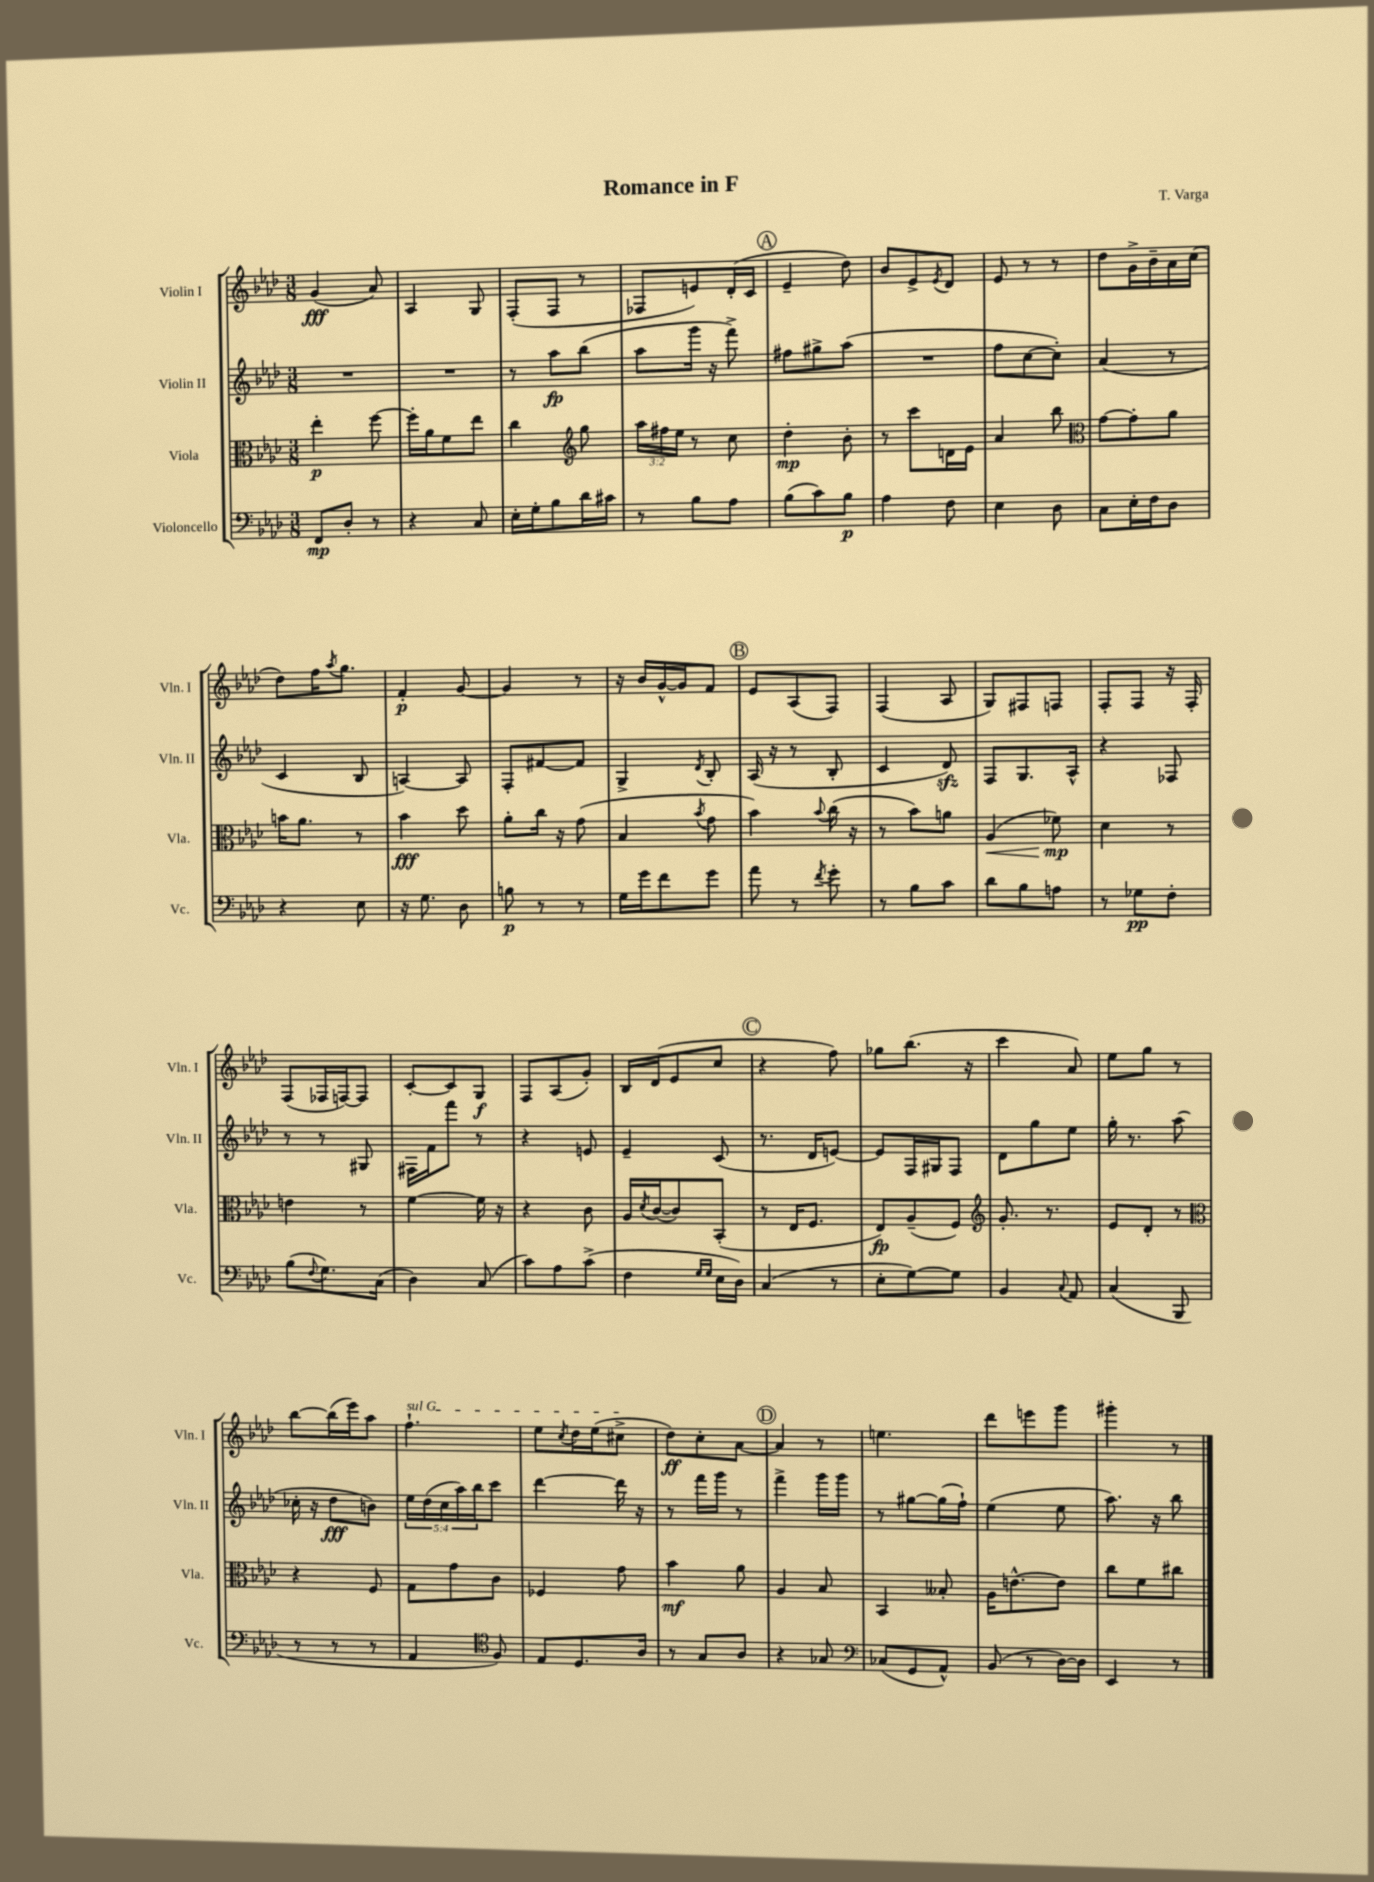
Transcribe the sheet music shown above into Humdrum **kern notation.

**kern	**dynam	**kern	**dynam	**kern	**dynam	**kern	**dynam
*part4	*part4	*part3	*part3	*part2	*part2	*part1	*part1
*staff4	*staff4	*staff3	*staff3	*staff2	*staff2	*staff1	*staff1
*I"Violoncello	*	*I"Viola	*	*I"Violin II	*	*I"Violin I	*
*I'Vc.	*	*I'Vla.	*	*I'Vln. II	*	*I'Vln. I	*
*clefF4	*	*clefC3	*	*clefG2	*	*clefG2	*
*k[b-e-a-d-]	*	*k[b-e-a-d-]	*	*k[b-e-a-d-]	*	*k[b-e-a-d-]	*
*M3/8	*	*M3/8	*	*M3/8	*	*M3/8	*
=1	=1	=1	=1	=1	=1	=1	=1
8FF/L	mp	4ee-'\	p	4.r	.	(4g/	fff
8D-'/J	.	.	.	.	.	.	.
8r	.	[8ff\	.	.	.	8a-/)	.
=2	=2	=2	=2	=2	=2	=2	=2
4r	.	16ff'\LL]	.	4.r	.	4A-/	.
.	.	16a-\J	.	.	.	.	.
.	.	8f\	.	.	.	.	.
8C/	.	8ee-\J	.	.	.	8G/	.
=3	=3	=3	=3	=3	=3	=3	=3
16E-'\LL	.	4cc\	.	8r	.	(8F'/L	.
16G'\J	.	.	.	.	.	.	.
8B-\	.	.	.	8aa-\L	fp	8F/J	.
*	*	*clefG2	*	*	*	*	*
16d-\L	.	8gg\	.	(8bb-\J	.	8r	.
16c#X\JJ	.	.	.	.	.	.	.
=4	=4	=4	=4	=4	=4	=4	=4
8r	.	24aa-\LL	.	8aa-\L	.	8F-X/L	.
.	.	24ff#X\	.	.	.	.	.
.	.	24ee-\JJ	.	.	.	.	.
8B-\L	.	8r	.	16ggg\Jk	.	8en/)	.
.	.	.	.	16r	.	.	.
8A-\J	.	8cc\	.	8fff^\)	.	(16d-'/L	.
.	.	.	.	.	.	16c/JJ	.
!!LO:REH:place=s1:t=A
=5	=5	=5	=5	=5	=5	=5	=5
(8B-\L	.	4dd-'\	mp	8ff#X\L	.	4e-~/	.
8c\)	.	.	.	8gg#X^\	.	.	.
8B-\J	p	8b-'\	.	(8aa-\J	.	8dd-\)	.
=6	=6	=6	=6	=6	=6	=6	=6
4A-\	.	8r	.	4.r	.	8b-/L	.
.	.	8ccc\L	.	.	.	8e-^/	.
.	.	.	.	.	.	8qe-/	.
8F\	.	16dn\L	.	.	.	8d-/J	.
.	.	16e-\JJ	.	.	.	.	.
=7	=7	=7	=7	=7	=7	=7	=7
4E-\	.	4a-/	.	8ff\L	.	8e-/	.
.	.	.	.	[8cc\	.	8r	.
8D-\	.	8bb-\	.	8cc'\J])	.	8r	.
=8	=8	=8	=8	=8	=8	=8	=8
*	*	*clefC3	*	*	*	*	*
8C\L	.	[8g\L	.	(4a-/	.	8dd-\L	.
16E-'\L	.	8g'\]	.	.	.	16g^\L	.
16F\J	.	.	.	.	.	16b-~\	.
8D-\J	.	8a-\J	.	8r	.	16a-\	.
.	.	.	.	.	.	(16cc\JJ	.
!!LO:LB:g=z
=9	=9	=9	=9	=9	=9	=9	=9
4r	.	16bn\KL	.	4c/	.	8dd-\L)	.
.	.	8.a-\J	.	.	.	.	.
.	.	.	.	.	.	16ff\K	.
.	.	.	.	.	.	8qaa-/	.
.	.	.	.	.	.	8.gg\J	.
8E-\	.	8r	.	8B-/	.	.	.
=10	=10	=10	=10	=10	=10	=10	=10
16r	.	4b-\	fff	[4An/)	.	4f'/	p
8.G\	.	.	.	.	.	.	.
8D-\	.	8dd-\	.	8A/]	.	[8g/	.
=11	=11	=11	=11	=11	=11	=11	=11
8Bn\	p	8a-'\L	.	8F'/L	.	4g/]	.
8r	.	16cc\Jk	.	[8f#X/	.	.	.
.	.	16r	.	.	.	.	.
8r	.	(8g\	.	8f#/J]	.	8r	.
=12	=12	=12	=12	=12	=12	=12	=12
16G\LL	.	4B-/	.	4G^/	.	16r	.
16g\J	.	.	.	.	.	16b-/LL	.
8f\	.	.	.	.	.	[16g^^/	.
.	.	.	.	.	.	16g/J]	.
.	.	8qb-/	.	8qd-/	.	.	.
8g\J	.	8g\	.	8B-'/	.	8f/J	.
!!LO:REH:place=s1:t=B
=13	=13	=13	=13	=13	=13	=13	=13
8a-\	.	4b-\)	.	(16A-/	.	8e-/L	.
.	.	.	.	16r	.	.	.
8r	.	.	.	8r	.	(8A-/	.
8qf/	.	8qqb-/	.	.	.	.	.
8g'\	.	(16cc\	.	8B-'/	.	8F/J)	.
.	.	16r	.	.	.	.	.
=14	=14	=14	=14	=14	=14	=14	=14
8r	.	8r	.	4c/	.	(4F/	.
8B-\L	.	8b-\L)	.	.	.	.	.
8c\J	.	8an\J	.	8d-zz/)	.	8A-/	.
=15	=15	=15	=15	=15	=15	=15	=15
!	!	!	!LO:HP:b	!	!	!	!
8d-\L	.	(4A-/	<	8F/L	.	8G/L)	.
8B-\	.	.	.	8.G/	.	8F#X/	.
8An\J	.	8f-X\)	mp	.	.	8Fn/J	.
.	.	.	.	16A-^^/Jk	.	.	.
.	.	.	[	.	.	.	.
=16	=16	=16	=16	=16	=16	=16	=16
8r	.	4d-\	.	4r	.	8F'/L	.
8G-X\L	pp	.	.	.	.	8F/J	.
8F'\J	.	8r	.	8F-X/	.	16r	.
.	.	.	.	.	.	16F'/	.
!!LO:LB:g=z
=17	=17	=17	=17	=17	=17	=17	=17
(8B-\L	.	4en\	.	8r	.	(8F/L	.
8qqF/	.	.	.	.	.	.	.
8.G\)	.	.	.	8r	.	16F-X/L	.
.	.	.	.	.	.	[16Fn/J)	.
.	.	8r	.	8G#X/	.	8F/J]	.
(16C\Jk	.	.	.	.	.	.	.
=18	=18	=18	=18	=18	=18	=18	=18
4D-\)	.	[4f\	.	16F#X\LL	.	[8c'/L	.
.	.	.	.	16f\J	.	.	.
.	.	.	.	8fff\J	.	8c/]	.
(8C/	.	16f\]	.	8r	.	8G/J	f
.	.	16r	.	.	.	.	.
=19	=19	=19	=19	=19	=19	=19	=19
8c\L)	.	4r	.	4r	.	8F/L	.
8A-\	.	.	.	.	.	(8A-/	.
(8c^\J	.	8c\	.	8en/	.	8g'/J)	.
=20	=20	=20	=20	=20	=20	=20	=20
4F\	.	16A-/LL	.	4e-~/	.	16B-/LL	.
.	.	8qd-/	.	.	.	.	.
.	.	([16c/J	.	.	.	(16d-/J	.
.	.	8c/])	.	.	.	8e-/	.
16qqG/LL	.	.	.	.	.	.	.
16qqG/JJ	.	.	.	.	.	.	.
16E-\LL	.	(8BB-'/J	.	(8c/	.	8cc/J	.
16D-\JJ)	.	.	.	.	.	.	.
!!LO:REH:place=s1:t=C
=21	=21	=21	=21	=21	=21	=21	=21
(4C/	.	8r	.	8.r	.	4r	.
.	.	16E-/KL	.	.	.	.	.
.	.	8.F/J	.	16d-/KL	.	.	.
8r	.	.	.	[8en/J)	.	8ff\)	.
=22	=22	=22	=22	=22	=22	=22	=22
8E-'\L	.	8E-/L)	fp	8e/L]	.	8gg-X\L	.
[8G\)	.	(8A-~/	.	16F/L	.	(8.bb-\J	.
.	.	.	.	16G#X/J	.	.	.
8G\J]	.	8F/J)	.	8F/J	.	.	.
.	.	.	.	.	.	16r	.
=23	=23	=23	=23	=23	=23	=23	=23
*	*	*clefG2	*	*	*	*	*
4BB-/	.	8.g'/	.	8d-\L	.	4ccc\	.
.	.	.	.	8gg\	.	.	.
.	.	8.r	.	.	.	.	.
8qqC/	.	.	.	.	.	.	.
8AA-/	.	.	.	8ee-\J	.	8a-/)	.
=24	=24	=24	=24	=24	=24	=24	=24
(4C/	.	8e-/L	.	16gg'\	.	8ee-\L	.
.	.	.	.	8.r	.	.	.
.	.	8d-'/J	.	.	.	8gg\J	.
8BBB-/	.	8r	.	(8aa-\	.	8r	.
!!LO:LB:g=z
=25	=25	=25	=25	=25	=25	=25	=25
*	*	*clefC3	*	*	*	*	*
8r	.	4r	.	16cc-X'\	.	[8bb-\L	.
.	.	.	.	16r	.	.	.
8r	.	.	.	8dd-\L	fff	(16bb-\L]	.
.	.	.	.	.	.	16eee-\J)	.
8r	.	8F/	.	8bn\J)	.	8aa-\J	.
=26	=26	=26	=26	=26	=26	=26	=26
!	!	!	!	!	!	!LO:TX:a:i:t=sul G	!
4AA-/	.	8G\L	.	20ee-\LL	.	4.ff`\	.
.	.	.	.	(20dd-\	.	.	.
.	.	.	.	20cc\	.	.	.
.	.	8g\	.	.	.	.	.
.	.	.	.	20aa-\)	.	.	.
.	.	.	.	20bb-\J	.	.	.
*clefC4	*	*	*	*	*	*	*
8F/)	.	8c\J	.	8ccc\J	.	.	.
=27	=27	=27	=27	=27	=27	=27	=27
8E-/L	.	4F-X/	.	[4ddd-\	.	8ee-\L	.
.	.	.	.	.	.	8qcc/	.
8.D-/	.	.	.	.	.	16dd-\L	.
.	.	.	.	.	.	(16ee-\J	.
.	.	8g\	.	16ddd-\]	.	8cc#X^\J	.
16A-/Jk	.	.	.	16r	.	.	.
=28	=28	=28	=28	=28	=28	=28	=28
8r	.	4b-\	mf	8r	.	8dd-\L)	ff
8G/L	.	.	.	16fff\LL	.	8cc'\	.
.	.	.	.	16ggg\JJ	.	.	.
8A-/J	.	8a-\	.	8r	.	[8a-\J	.
!!LO:REH:place=s1:t=D
=29	=29	=29	=29	=29	=29	=29	=29
4r	.	4A-/	.	4fff^\	.	4a-/]	.
8G-X/	.	8B-/	.	16ggg\LL	.	8r	.
.	.	.	.	16ggg\JJ	.	.	.
=30	=30	=30	=30	=30	=30	=30	=30
*clefF4	*	*	*	*	*	*	*
(8C-X/L	.	4BB-/	.	8r	.	4.een\	.
8GG/	.	.	.	[8gg#X\L	.	.	.
8AA-^^/J)	.	8B--X'/	.	(16gg#\L]	.	.	.
.	.	.	.	16ff`\JJ)	.	.	.
=31	=31	=31	=31	=31	=31	=31	=31
(8BB-/	.	16A-\KL	.	(4ee-\	.	8ddd-\L	.
.	.	[8.en^^\	.	.	.	.	.
8r	.	.	.	.	.	8eeen\	.
[16D-\LL)	.	8e\J]	.	8ee-\	.	8ggg\J	.
16D-\JJ]	.	.	.	.	.	.	.
=32	=32	=32	=32	=32	=32	=32	=32
4EE-/	.	8cc\L	.	8.aa-\)	.	4ggg#X'\	.
.	.	8f\	.	.	.	.	.
.	.	.	.	16r	.	.	.
8r	.	8cc#X\J	.	8bb-\	.	8r	.
==	==	==	==	==	==	==	==
*-	*-	*-	*-	*-	*-	*-	*-
